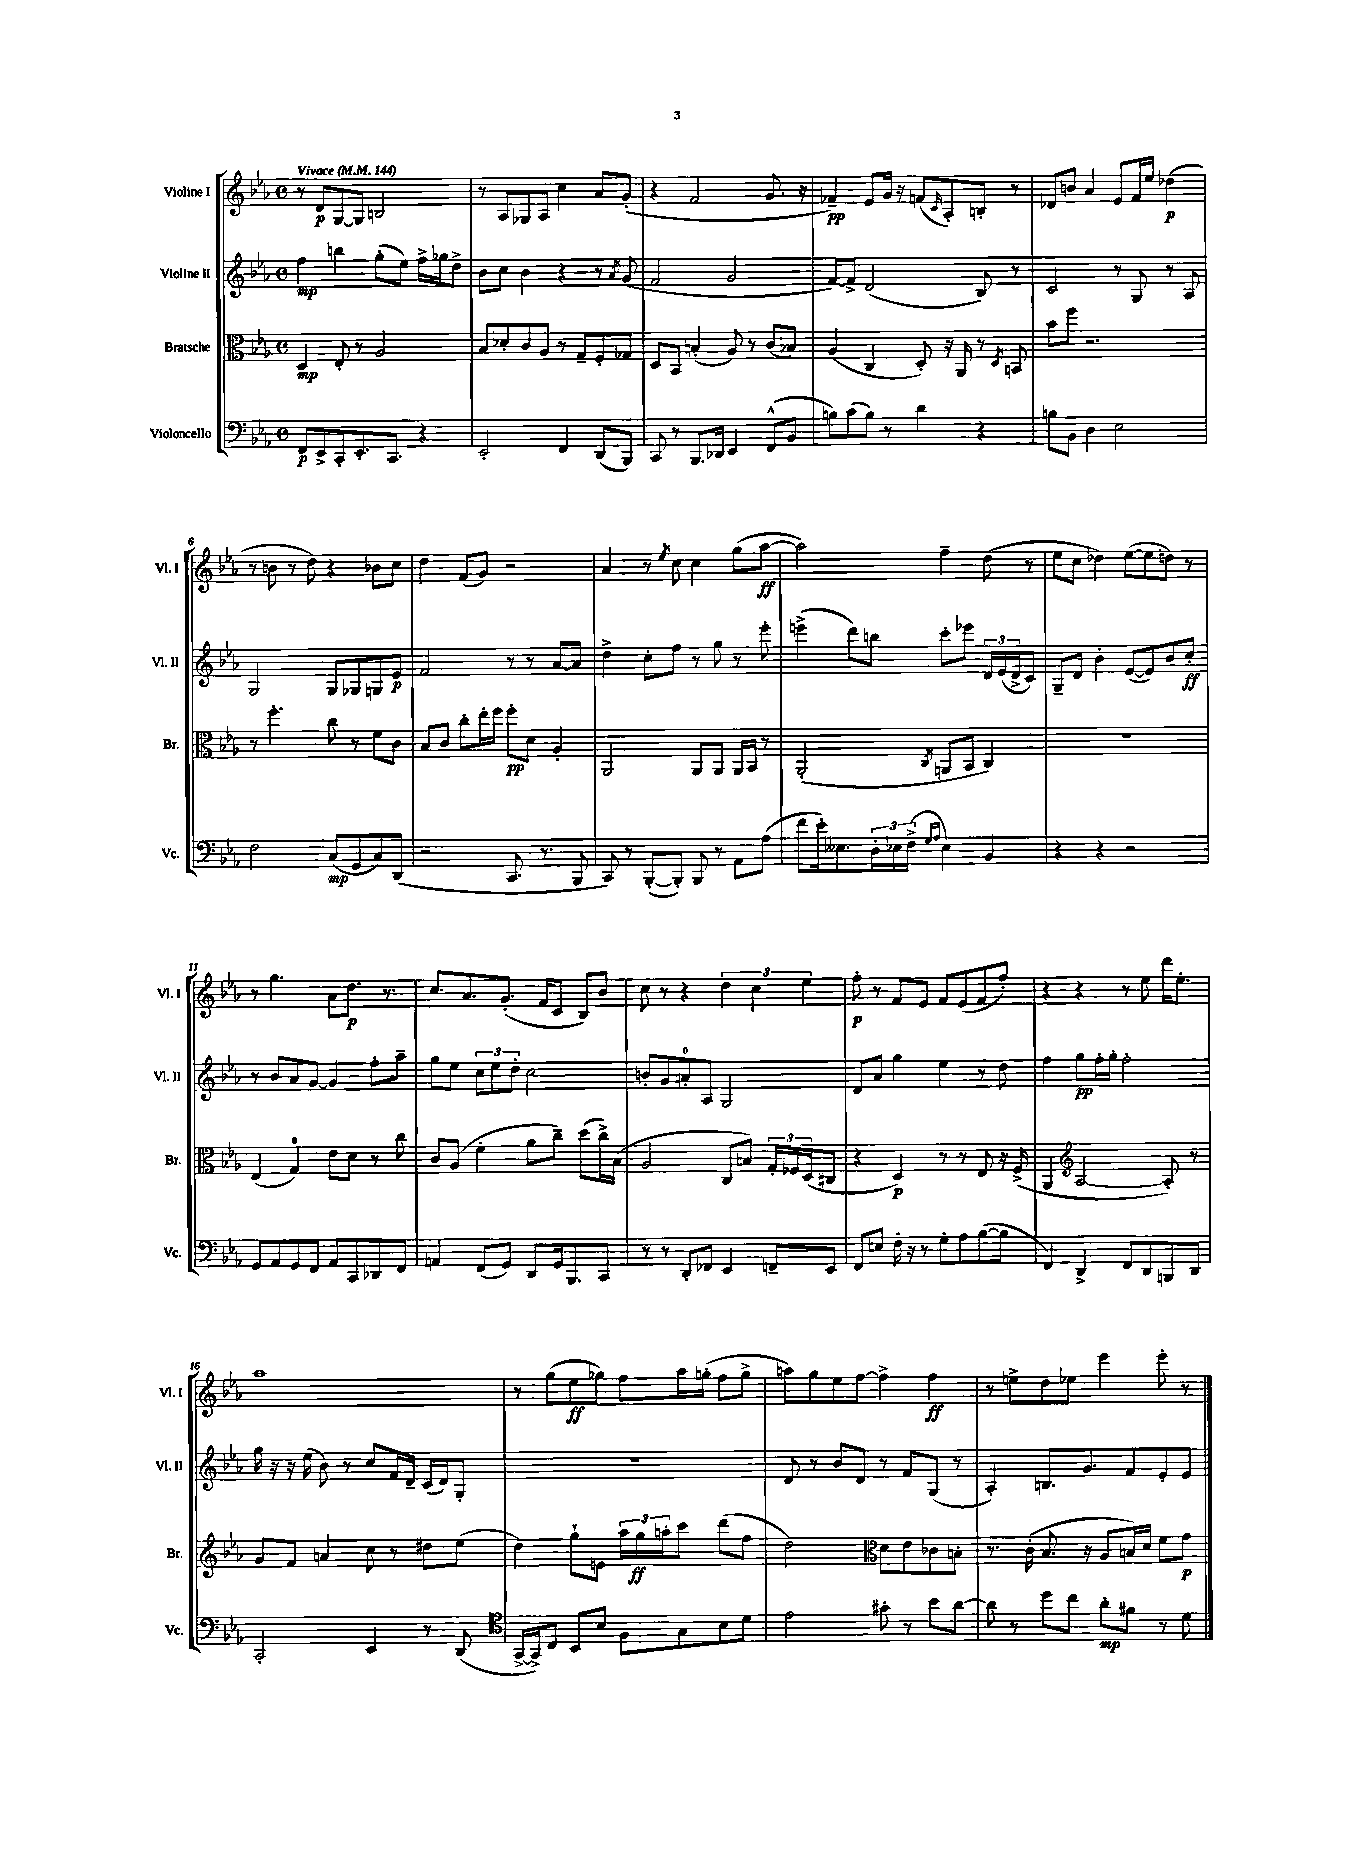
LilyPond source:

<<
\new StaffGroup <<
\new Staff = "s0" \with { instrumentName = "Violine I" shortInstrumentName = "Vl. I" } {
    \clef treble \key ees \major \defaultTimeSignature \time 4/4 \tempo "Vivace" 4 = 144
    r8 d'8\p g8~ g8 b2 |
    r8 aes8 ges8 aes8 c''4 aes'8 g'8-.( |
    r4 f'2 g'8. r16 |
    fes'4--\pp) ees'8 g'16 r16 f'8( \grace { c'16 } aes8-.) b8-. r8 |
    des'8 b'8 aes'4 ees'8 f'16 ees''16 des''4\p( |
    r8 b'8 r8 d''8) r4 bes'8 c''8 |
    d''4 f'8( g'8) r2 |
    aes'4 r8 \acciaccatura { ees''8 } c''8 c''4 g''8( aes''8~\ff |
    aes''2) f''4-- d''8( r8 |
    ees''8 c''8 des''4) ees''8~( ees''8 d''8) r8 |
    r8 g''4. aes'8 d''8.\p r8. |
    c''8. aes'8. g'8.-.( f'16 c'8 bes8) bes'8 |
    c''8 r8 r4 \tuplet 3/2 { d''4 c''4 ees''4 } |
    f''8-.\p r8 f'8 ees'8 f'8 ees'8( f'8 f''8-.) |
    r4 r4 r8 ees''8 d'''16 ees''8.-. |
    aes''1 |
    r8 g''8( ees''8\ff ges''8) f''8 aes''16 g''16-.( f''8 g''8-> |
    a''8) g''8 ees''8 f''8~ f''4-> f''4\ff |
    r8 e''8-> d''8 ees''8 ees'''4 ees'''8-. r8 \bar "|." |
}
\new Staff = "s1" \with { instrumentName = "Violine II" shortInstrumentName = "Vl. II" } {
    \clef treble \key ees \major \defaultTimeSignature \time 4/4
    f''4\mp b''4 g''8-.( ees''8) f''16-> ges''16 d''8-> |
    bes'8 c''8 bes'4 r4 r8 \acciaccatura { aes'8 } g'8( |
    f'2 g'2 |
    f'8~) f'8-> d'2( bes8) r8 |
    c'2 r8 g8 r8 aes8 |
    g2 g8 ges8 g8 ees'8\p |
    f'2 r8 r8 aes'8~ aes'8 |
    d''4-> c''8-. f''8 r8 g''8 r8 ees'''8-. |
    e'''4->( d'''8) b''8 c'''8-. ees'''8 \tuplet 3/2 { d'16 ees'16( d'16-> } c'8) |
    g8-- d'8 bes'4-. ees'8~( ees'8) bes'8 c''8-.\ff |
    r8 bes'8 aes'8 g'8~ g'4 f''8-. aes''8-- |
    g''8 ees''8 \tuplet 3/2 { c''8 ees''8 d''8-. } c''2 |
    b'8-. g'8 a'8-0-. aes8 g2 |
    d'8 aes'8 g''4 ees''4 r8 d''8 |
    f''4 g''8\pp f''16-. g''16-. f''2-. |
    g''16 r16 r16 ees''16( bes'8) r8 c''8 f'16 d'16-- c'16( d'16) g8-. |
    R1 |
    d'8 r8 bes'8 d'8 r8 f'8 g8( r8 |
    aes4-.) b8. g'8. f'8 ees'8-. ees'8 \bar "|." |
}
\new Staff = "s2" \with { instrumentName = "Bratsche" shortInstrumentName = "Br." } {
    \clef alto \key ees \major \defaultTimeSignature \time 4/4
    d4\mp ees8-. r8 aes2 |
    bes8 des'8-. c'8 aes8 r8 g8-- f8-. ges8 |
    d8 bes,8 b4-.( aes8) r8 c'8( bes8) |
    aes4( c4 d8-.) r16 aes,16 r8 \acciaccatura { d8 } b,8 |
    bes'8 f''8 r2. |
    r8 f''4.-. c''8 r8 f'8 c'8 |
    bes8 c'8 c''8-. ees''16-. f''16 f''8-.\pp d'8 aes4-. |
    aes,2 aes,8 aes,8 aes,16 bes,16 r8 |
    aes,2-.( \acciaccatura { c8 } a,8 bes,8 c4) |
    R1 |
    ees4( g4-0) ees'8 d'8 r8 c''8 |
    c'8 aes8( f'4-. aes'8 c''8--) d''8( c''16->) bes16( |
    aes2 c8 b8) \tuplet 3/2 { g16-. fes16 d16( } cis8 |
    r4 d4\p) r8 r8 ees8 r16 f16->( |
    aes,4 \clef treble aes2~ aes8-.) r8 |
    g'8 f'8 a'4 c''8 r8 dis''8 ees''8( |
    d''4) g''8-! e'8 \tuplet 3/2 { aes''16 g''16\ff a''16-. } c'''8 d'''8( f''8 |
    d''2) \clef alto d'8 ees'8 ces'8 b8-. |
    r8. c'16-.( bes8. r16 aes8 b16) d'16 f'8 g'8\p \bar "|." |
}
\new Staff = "s3" \with { instrumentName = "Violoncello" shortInstrumentName = "Vc." } {
    \clef bass \key ees \major \defaultTimeSignature \time 4/4
    f,8\p ees,8-> c,8-. ees,8.-. c,8. r4 |
    ees,2-. f,4 d,8( bes,,8) |
    c,8 r8 bes,,8. des,16 ees,4 f,8-^( bes,8 |
    b8) c'8( b8) r8 d'4 r4 |
    b8 bes,8 d4 ees2 |
    f2 c8\mp( g,8 c8) d,8( |
    r2 c,8. r8. bes,,8 |
    c,8) r8 bes,,8~-.( bes,,8-.) bes,,8 r8 aes,8 aes8( |
    f'8 ees'16-.) eeses8. \tuplet 3/2 { d16-. ees16 f16->( } \grace { g16 aes16 } ees4) bes,4 |
    r4 r4 r2 |
    g,8 aes,8 g,8 f,8 aes,8 c,8 des,8 f,8 |
    a,4 f,8( g,8) d,8 g,16 bes,,8. c,8 |
    r8 r8 d,8-. fes,8 ees,4 f,8-- ees,8 |
    f,8 e8 f16-. r16 r8 g8-. aes8 bes8~( bes8 |
    f,4) d,4-> f,8 d,8 b,,8 d,8 |
    c,2-. ees,4 r8 d,8( |
    \clef tenor g,16~-> g,16->) c8 bes,8 bes8 f8 g8 bes8 d'8 |
    ees'2 gis'8-. r8 bes'8 aes'8~ |
    aes'8 r8 d''8 c''8 aes'8-.\mp fis'8 r8 d'8 \bar "|." |
}
>>
>>
